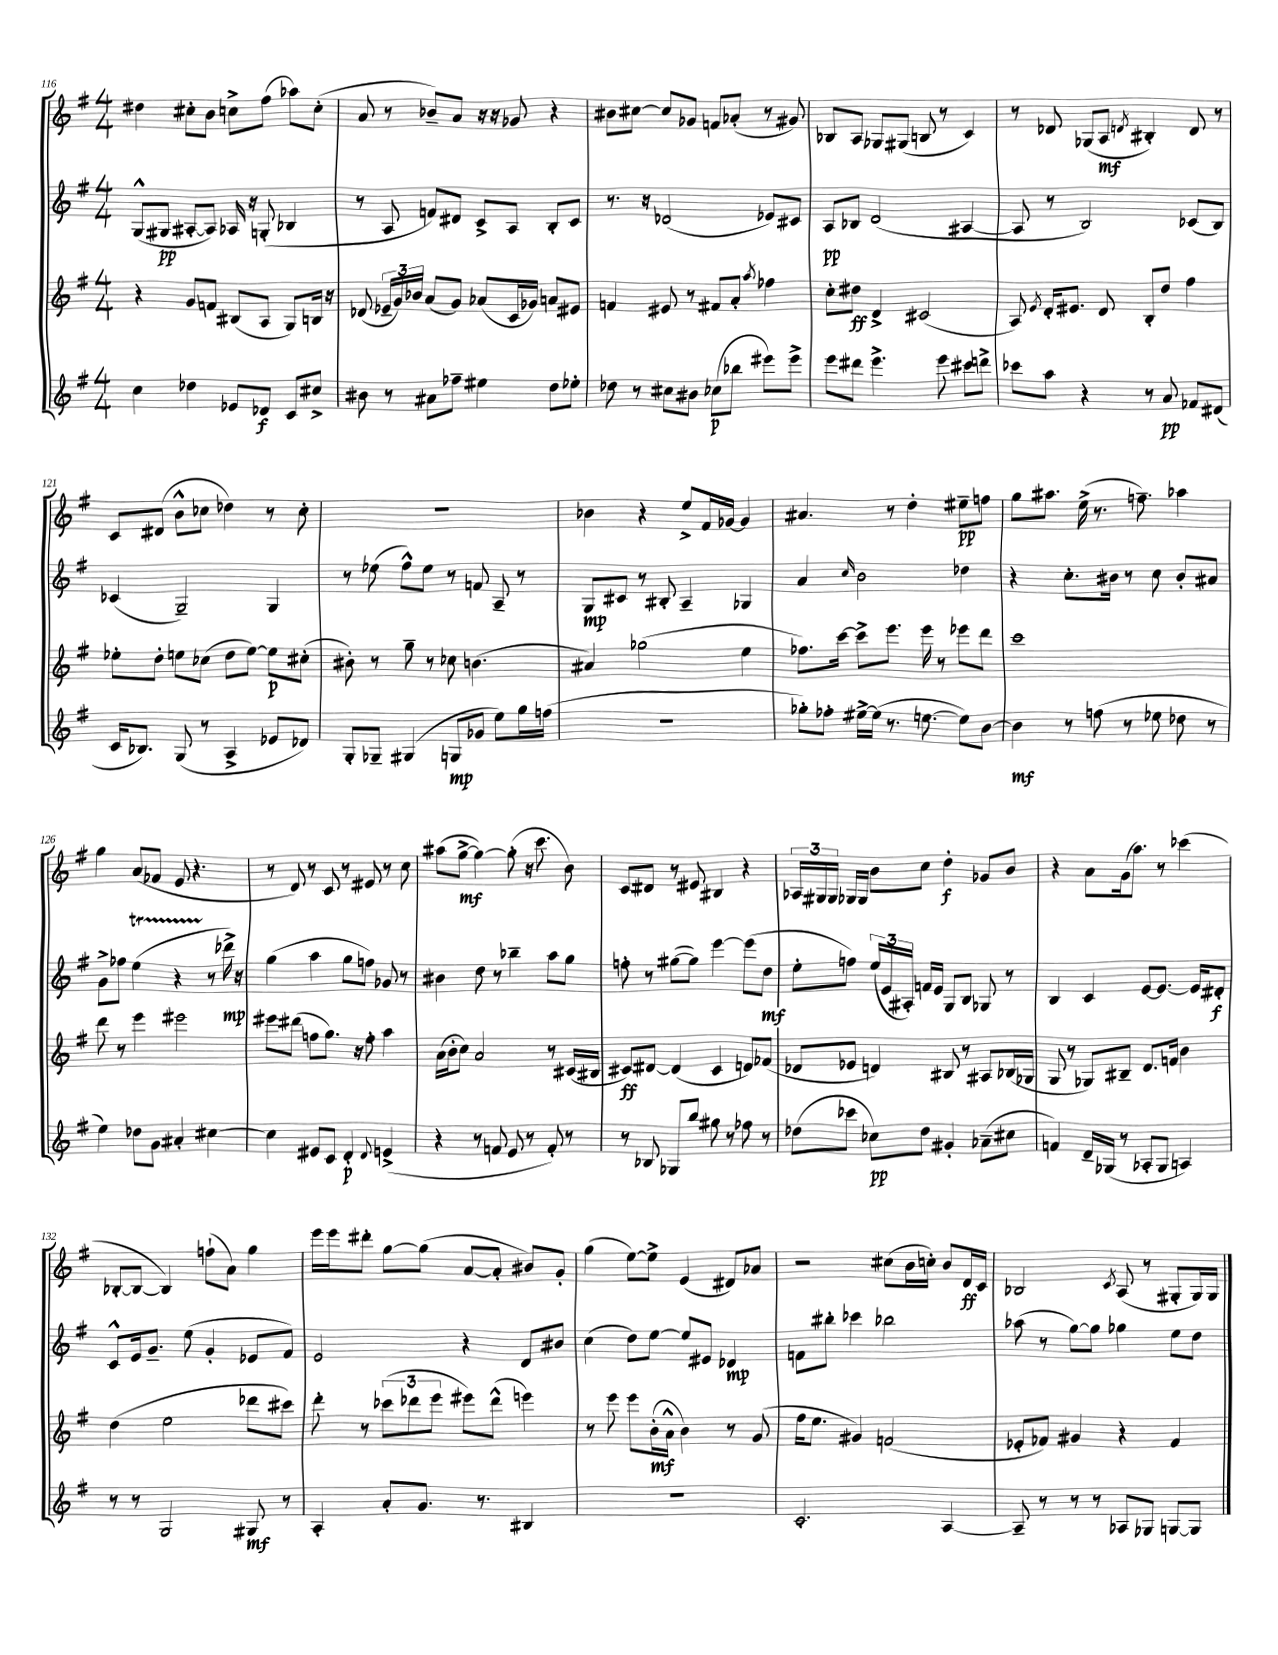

**kern	**kern	**kern	**kern
*staff4	*staff3	*staff2	*staff1
*clefG2	*clefG2	*clefG2	*clefG2
*k[f#]	*k[f#]	*k[f#]	*k[f#]
*M4/4	*M4/4	*M4/4	*M4/4
4cc	4r	(8G^^	4dd#
.	.	8G#	.
4dd-	8g	[8A#'	8cc#'
.	8f	8A#])	8b
8e-	(8B#	16A-	8cc^
.	.	16r	.
8d-	8A	(8G'	(8ff#
8c	8G)	4B-	8aa-)
8cc#^	16B	.	(8cc'
.	16r	.	.
=	=	=	=
8b#	(8d-	8r	8a
8r	24e-~	8A	8r
.	24g)	.	.
.	24b-	.	.
8a#	(8a	8f)	8b-~)
8ff-~	8g)	8d#	8a
4ee#	(8a-	8c^	16r
.	.	.	16r
.	16c	8A	8g-
.	16g-)	.	.
8dd	8a	8B'	4r
8ee-'	8e#	8c	.
=	=	=	=
8dd-	4f	8.r	8b#
8r	.	.	[8cc#
.	.	16r	.
8cc#	8e#	(2d-	8cc#]
8b#	8r	.	8g-
(8cc-	8f#	.	8f
8bb-	8a'	.	(8a-'
.	8qaa	.	.
8eee#)	4ff-	8e-)	8r
8eee#^	.	8c#	8g#)
=	=	=	=
8eee	8cc'	8A	8B-
8ddd#	8dd#	8B-	8A
4.eee^	4d^	(2d	8G-
.	.	.	(8G#
.	(2c#	.	8B
8eee	.	.	8r
8ccc#	.	[4A#	4c)
8ddd^	.	.	.
=	=	=	=
8ccc-	8A)	8A#]	8r
.	8qe	.	.
8aa	16d'	8r	8d-
.	8.e#	.	.
4r	.	2B)	(8G-
.	8d	.	8A
.	.	.	8qd
8r	8B'	.	4B#')
8a	8dd	.	.
8f-	4ff#	(8c-	8d
(8d#	.	8B)	8r
=	=	=	=
16c	8ee-'	(4c-	8c
8.B-)	.	.	.
.	8dd'	.	(8d#
(8G	8ee	2G~)	8b^^
8r	(8cc-	.	8cc-
4A^	8dd	.	4dd-)
.	[8ee)	.	.
8e-	8ee]	4G	8r
8d-)	(8cc#'	.	8cc-'
=	=	=	=
8G'	8b#')	8r	1r
8G-~	8r	(8ee-	.
(4G#	8gg~	8ff#^^)	.
.	8r	8ee-	.
8G	8cc-	8r	.
8g-	(4.b	8f	.
8ee)	.	8A~	.
16gg	.	8r	.
(16ff	.	.	.
=	=	=	=
1r	4a#)	8G	4b-
.	.	8c#	.
.	(2gg-	8r	4r
.	.	8B#'	.
.	.	4A~	8ee^
.	.	.	16f#
.	.	.	[16g-
.	4ee	4G-	4g-]
=	=	=	=
8gg-')	8.ff-)	4a	4.a#
8ff-'	.	.	.
.	[16ccc	.	.
.	.	16qqcc	.
[16ee#^	8ccc^]	2b	.
(16ee#]	.	.	.
8.r	8.eee	.	8r
.	.	.	4dd'
[8.ee	16eee	.	.
.	8r	.	.
8ee])	8eee-	4dd-	8ee#~
[8b	8ddd	.	8ff
=	=	=	=
4b]	1ccc	4r	8gg
.	.	.	8.aa#
8r	.	8.cc'	.
.	.	.	(16ee^
(8ff	.	.	8.r
.	.	16b#	.
8r	.	8r	.
.	.	.	8.ff~)
8ee-	.	8cc	.
8dd-	.	8b#'	4aa-
8r	.	8a#	.
=	=	=	=
4ee)	8ddd	8g^	4gg
.	8r	8ff-	.
8dd-	4eee	(4ee	(8a
8g	.	.	8f-
4a#'	2eee#	4r	8e
.	.	.	4.r
[4cc#	.	8r	.
.	.	16ddd-^)	.
.	.	16r	.
=	=	=	=
4cc#]	8eee#	(4gg	8r
.	(8ddd#	.	8d)
8e#	8ff	4aa	8r
8c	8.gg)	.	8c
4d'	.	8gg	8r
.	16r	.	.
.	8ff'	8ff)	8e#
8qqd	.	.	.
(4e^	4aa	8g-	8r
.	.	8r	8cc
=	=	=	=
4r	(16a	4b#	(8aa#
.	16b'	.	.
.	8cc)	.	[8gg^
8r	2a	8dd	4gg_)
8f	.	8r	.
8e	.	4bb-~	(8gg']
8r	.	.	16r
.	.	.	8.ccc
8f')	8r	8aa	.
8r	(16c#	8gg	8b)
.	16B#	.	.
=	=	=	=
8r	8c#)	8ff'	8c
8B-	[8d#	8r	8d#
8G-	(4d#]	([8gg#	8r
8bb	.	8gg#])	8e#
8gg#	4c#	[4eee	4B#
8r	.	.	.
8ff-	8d)	(8eee]	4r
8r	(8f-	8dd	.
=	=	=	=
(8dd-	8d-	8ee'	24A-
.	.	.	24G#
.	.	.	24G#
8ccc-	8e-	8ff)	16G-
.	.	.	16G-
8cc-)	4d)	(24ee	8b
.	.	24e	.
.	.	24A#')	.
8dd-	.	16f	8cc
.	.	16e	.
4g#'	8B#	8G	4dd'
.	8r	8B	.
(8a-~	8A#	8G-	8g-
8cc#	(16B-	8r	8b
.	16G-	.	.
=	=	=	=
4f)	8G	4B	4r
.	8r	.	.
16d~	8G-)	4c	8a
(16G-	.	.	.
8r	8B#~	.	(16g
.	.	.	8.aa)
8A-'	8.d	[8e	.
8G-	.	8.e_	8r
.	16f	.	.
4A)	4b	.	(4ccc-
.	.	16e]	.
.	.	8d#'	.
=	=	=	=
8r	(4dd	8c^^	[8B-'
8r	.	16e	8B-_
.	.	8.g~	.
2G	2ee	.	4B-])
.	.	(8ee	.
.	.	4g'	(8ff`
.	.	.	8a)
8G#	8ddd-	8e-	4gg
8r	8ccc#)	8f#)	.
=	=	=	=
4A'	8ddd'	2e	16eee
.	.	.	16eee
.	8r	.	8ddd#'
8a'	(12ccc-	.	[8gg
.	12ddd-	.	.
8.g	.	.	(8gg]
.	12eee	.	.
.	8eee#)	4r	[8a
8.r	.	.	.
.	(8ddd-^^	.	8a']
4B#	4eee)	8d	8b#)
.	.	8b#	8g'
=	=	=	=
1r	8r	(4cc	(4gg
.	8eee	.	.
.	8eee	8dd)	[8ee)
.	(16b'	[8ee	8ee^]
.	16a^^	.	.
.	4b)	8ee]	(4e
.	.	8e#	.
.	8r	4d-	8d#)
.	(8g	.	8a-
=	=	=	=
2.c'	16ff#	8f	2r
.	8.ee	.	.
.	.	8bb#'	.
.	4g#)	4ccc-	.
.	(2f	2bb-	(8cc#
.	.	.	16b
.	.	.	16cc')
[4A	.	.	8b
.	.	.	16d
.	.	.	16c
=	=	=	=
8A~]	8e-'	(8aa-	2B-
8r	8f-)	8r	.
8r	4g#	[8gg)	.
8r	.	8gg]	.
.	.	.	8qc
8A-	4r	4gg-	(8A
8G-	.	.	8r
[8G	4f-	8ee	8G#'
8G]	.	8dd	16G#)
.	.	.	16G#
==	==	==	==
*-	*-	*-	*-
